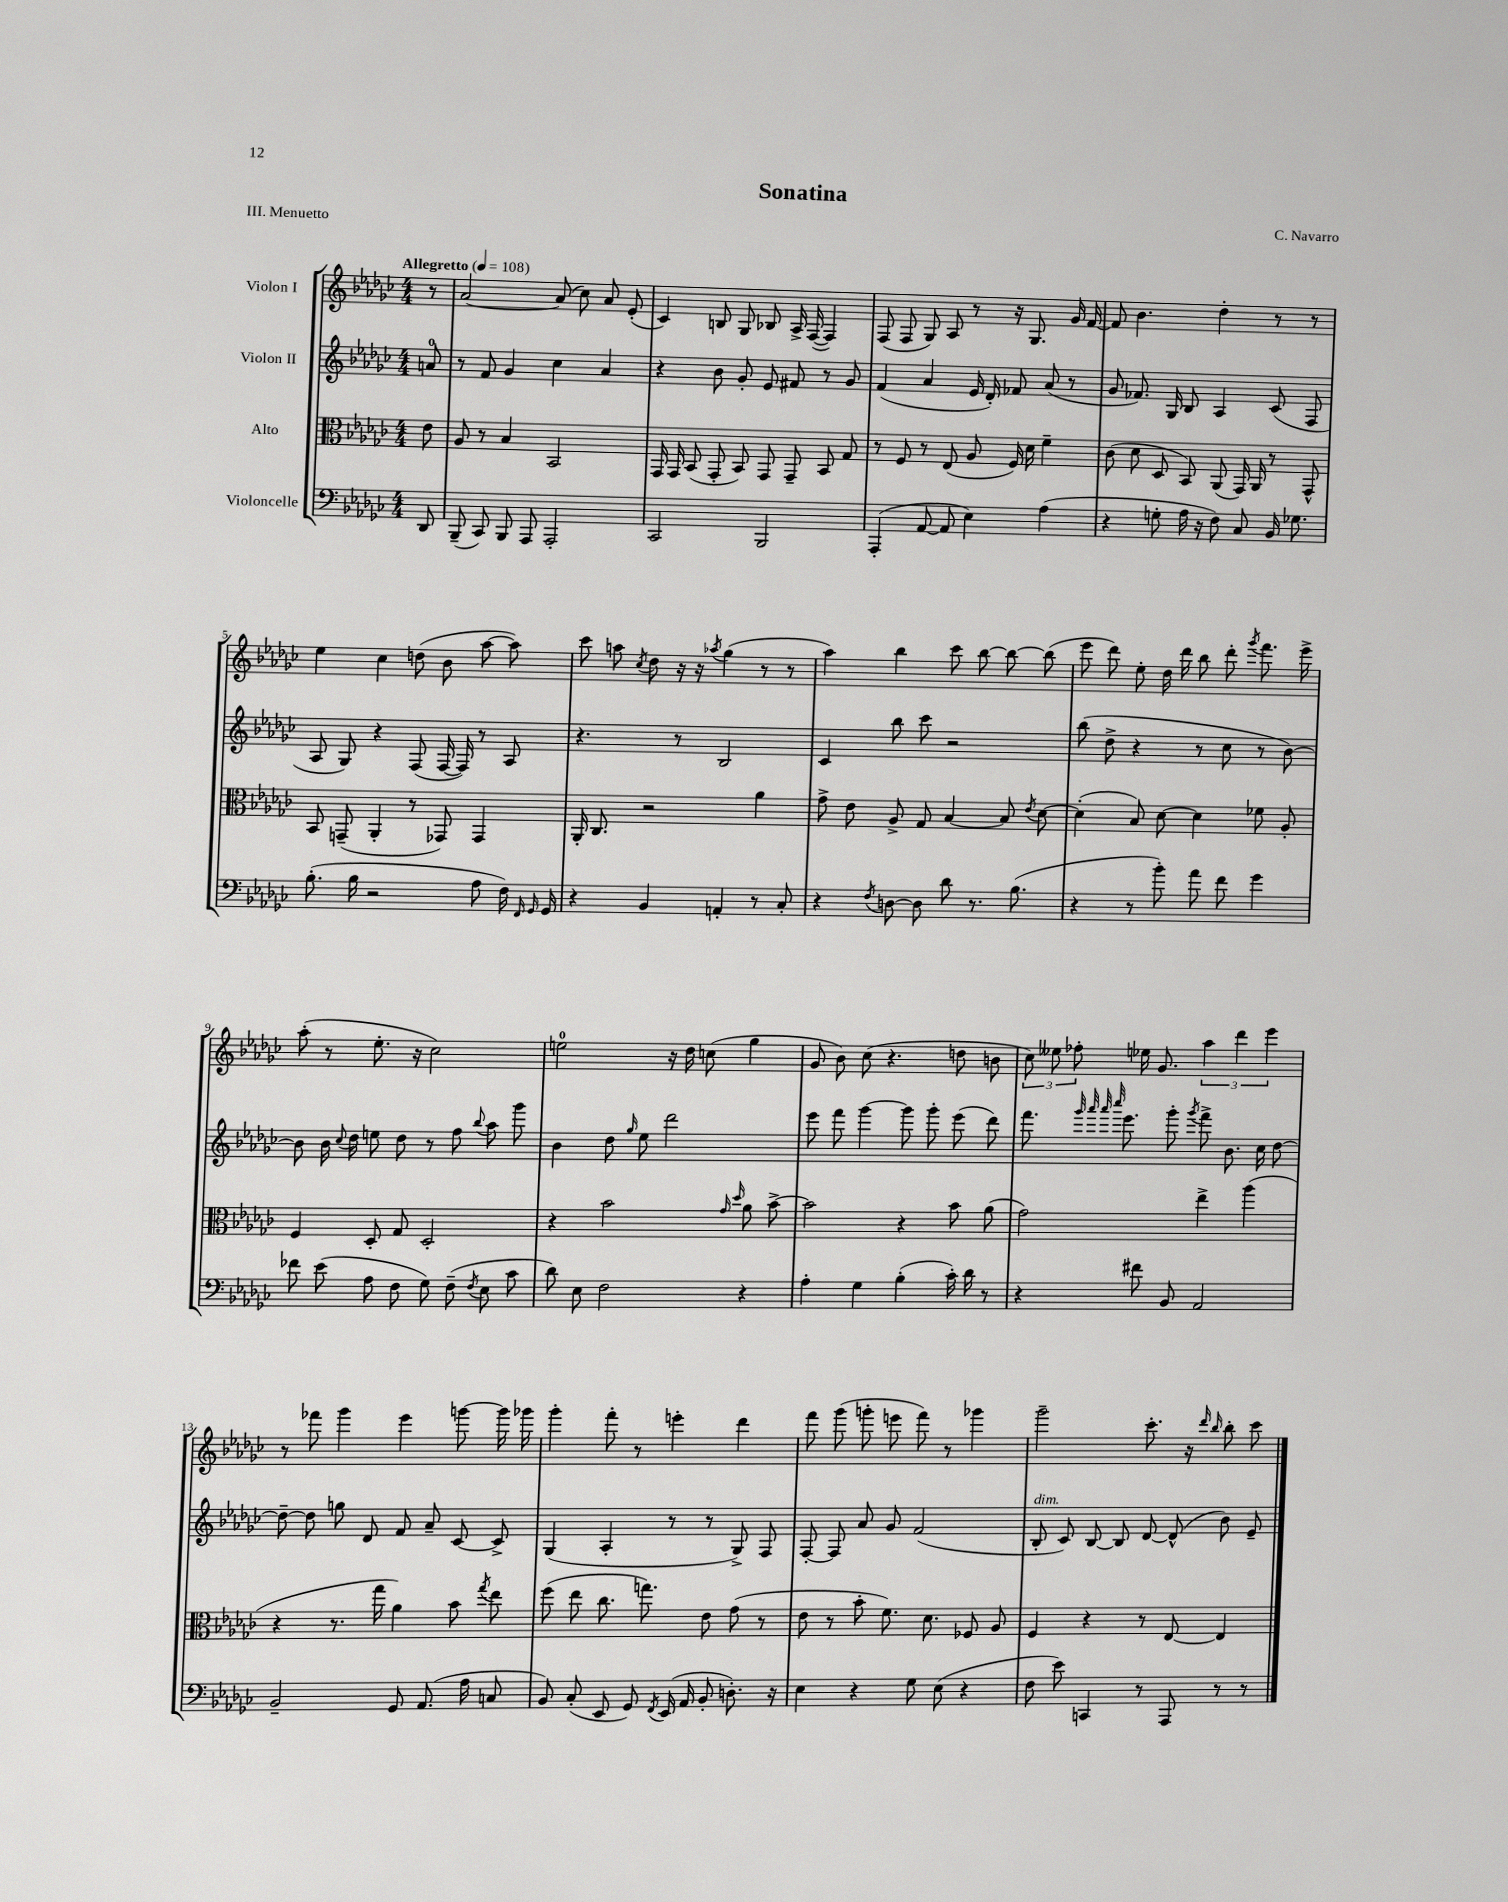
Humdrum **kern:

**kern	**kern	**kern	**kern
*part4	*part3	*part2	*part1
*staff4	*staff3	*staff2	*staff1
*I"Violoncelle	*I"Alto	*I"Violon II	*I"Violon I
*clefF4	*clefC3	*clefG2	*clefG2
*k[b-e-a-d-g-c-]	*k[b-e-a-d-g-c-]	*k[b-e-a-d-g-c-]	*k[b-e-a-d-g-c-]
*M4/4	*M4/4	*M4/4	*M4/4
*MM108	*MM108	*MM108	*MM108
=	=	=	=
!	!	!	!LO:TX:a:B:t=Allegretto
8DD-/	8e-\	8an/	8r
=1	=1	=1	=1
(8BBB-~/	8A-/	8r	[2a-/
8CC-/)	8r	8f/	.
8BBB-/	4B-/	4g-/	.
8AAA-/	.	.	.
2AAA-'/	2BB-/	4cc-\	(8a-/]
.	.	.	8cc-\)
.	.	4a-/	8a-/
.	.	.	(8e-'/
=2	=2	=2	=2
2CC-/	16GG-/	4r	4c-/)
.	16GG-/	.	.
.	(8BB-/	.	.
.	8GG-'/	8b-\	8Bn/
.	8BB-/)	8g-'/	8G-/
2BBB-/	8GG-/	8e-/	8B-X/
.	8GG-~/	8f#X/	16A-^/
.	.	.	([16F/
.	8BB-/	8r	4F/])
.	8G-/	8g-/	.
=3	=3	=3	=3
(4AAA-'/	8r	(4f/	(8F/
.	8F/	.	8F/
[8AA-/	8r	4a-/	8G-/)
8AA-/]	(8E-/	.	8A-/
4E-\)	8A-/	16e-/	8r
.	.	16d-'/)	.
.	16F/)	8f-X/	16r
.	16d-\	.	8.G-/
(4A-\	4f~\	(8a-/	.
.	.	8r	16g-/
.	.	.	[16f/
=4	=4	=4	=4
4r	(8c-\	8g-/	8f/]
.	8d-\	8.f-X/)	4.b-\
8Gn'\	8D-/	.	.
.	.	16G-/	.
16A-\	8BB-/)	8B-/	.
16r	.	.	.
8F\)	(8AA-/	4A-/	4dd-'\
8C-/	16GG-/)	.	.
.	16AA-/	.	.
16BB-/	8r	(8c-/	8r
8.G-X\	.	.	.
.	8GG-^^/	8F/	8r
!!LO:LB:g=z
=5	=5	=5	=5
(8.B-'\	8BB-/	8A-/	4ee-\
.	(8GGn~/	8G-/)	.
16B-\	.	.	.
2r	4AA-'/	4r	4cc-\
.	8r	(8F/	(8ddn\
.	8GG-X/)	[16F/	8b-\
.	.	16F/])	.
8A-\	4GG-/	8r	[8aa-\
16F\)	.	8A-/	8aa-\])
16qqFF/	.	.	.
16qqGG-/	.	.	.
16GG-/	.	.	.
=6	=6	=6	=6
4r	16AA-'/	4.r	8ccc-\
.	8.C-/	.	.
.	.	.	8aan\
.	.	.	8qcc-/
4BB-/	2r	.	8dd-\
.	.	8r	16r
.	.	.	16r
.	.	.	8qaa-X/
4AAn'/	.	2B-/	(4gg-\
8r	4a-\	.	8r
8C-'/	.	.	8r
=7	=7	=7	=7
4r	8g-^\	4c-/	4aa-\)
.	8e-\	.	.
8qF/	.	.	.
[8Dn\	8A-^/	8bb-\	4bb-\
8D\]	8G-/	8ccc-\	.
8d-\	[4B-/	2r	8ccc-\
8.r	.	.	[8bb-\
.	8B-/]	.	8bb-\_
(8.B-\	.	.	.
.	8qe-/	.	.
.	[8d-\	.	(8bb-\]
=8	=8	=8	=8
4r	(4d-'\]	(8bb-\	8eee-\
.	.	8dd-^\	8ddd-\)
8r	8B-/)	4r	8ee-'\
8b-'\)	[8d-\	.	16dd-\
.	.	.	16ddd-\
8a-\	4d-\]	8r	8bb-\
8f\	.	8cc-\	8ddd-'\
.	.	.	8qggg-/
4g-\	8f-X\	8r	8.fff\
.	8A-'/	[8b-\)	.
.	.	.	16eee-^\
!!LO:LB:g=z
=9	=9	=9	=9
8f-X\	4F/	8b-\]	(8aa-'\
(8e-\	.	16b-\	8r
.	.	8qqcc-/	.
.	.	16dd-\	.
8A-\	8D-'/	8een\	8.ee-'\
8F\	8G-/	8dd-\	.
.	.	.	16r
8G-\)	2D-'/	8r	2cc-\)
(8F~\	.	8ff\	.
8qF/	.	8qqbb-/	.
8E-\	.	8aa-\	.
8c-\	.	8ggg-\	.
=10	=10	=10	=10
8d-\)	4r	4b-\	2een\
8E-\	.	.	.
2F\	2b-\	8dd-\	.
.	.	16qqgg-/	.
.	.	8ee-\	.
.	.	2ddd-\	16r
.	.	.	16dd-\
.	.	.	(8ccn\
.	16qqg-/	.	.
.	16qqdd-/	.	.
4r	8a-\	.	4gg-\
.	[8b-^\	.	.
=11	=11	=11	=11
4A-'\	2b-\]	8eee-\	8g-/
.	.	8fff\	8b-\)
4G-\	.	[4ggg-\	(8cc-\
.	.	.	4.r
(4B-'\	4r	8ggg-\]	.
.	.	8ggg-'\	.
16c-'\)	8b-\	(8eee-\	8ddn\
16d-\	.	.	.
8r	(8a-\	8ddd-\)	8bn\
=12	=12	=12	=12
4r	2g-\)	8.fff\	12cc-\)
.	.	.	12ee--X\
.	.	.	12ff-X'\
.	.	32qqggg-/	.
.	.	32qqaaa-/	.
.	.	32qqaaa-/	.
.	.	32qqcccc-/	.
.	.	8.eee-\	.
8f#X\	.	.	16ee-X\
.	.	.	8.g-/
8BB-/	.	8ggg-'\	.
.	.	8qggg-/	.
2AA-/	4ee-^\	8fff^\	6aa-\
.	.	8.b-\	.
.	.	.	6ddd-\
.	(4aa-\	.	.
.	.	16cc-\	.
.	.	.	6eee-\
.	.	[8dd-\	.
!!LO:LB:g=z
=13	=13	=13	=13
2BB-~/	4r	8dd-~\_	8r
.	.	8dd-\]	8fff-X\
.	8.r	8ggn\	4ggg-\
.	.	8d-/	.
.	16gg-\	.	.
8GG-/	4a-\)	8f/	4eee-\
(8.AA-/	.	8a-~/	.
.	8b-\	[8c-/	[8gggn\
16A-\	.	.	.
.	8qgg-/	.	.
8Cn/	8ee-\	8c-^/]	16ggg\]
.	.	.	16ggg-X\
=14	=14	=14	=14
8BB-/)	(8ff\	(4G-/	4ggg-'\
(8C-'/	8ee-\	.	.
8EE-/	8.cc-\	4A-'/	8fff'\
8GG-/)	.	.	8r
.	8.ggn\)	.	.
8qFF/	.	.	.
(16EE-/	.	8r	4eeen'\
16AA-/	.	.	.
8BB-'/	8e-\	8r	.
8.Dn'\)	(8g-\	8G-^/)	4ddd-\
.	8r	8F/	.
16r	.	.	.
=15	=15	=15	=15
4E-\	8e-\	[8F'/	8fff\
.	8r	8F/]	(8ggg-\
4r	8b-'\	8a-/	8gggn'\
.	8.f\)	8g-/	8eeen\
8G-\	.	(2f/	8fff\)
.	8.d-\	.	.
(8E-\	.	.	8r
4r	8F-X/	.	4ggg-X\
.	8A-/	.	.
=16	=16	=16	=16
!	!	!LO:TX:a:i:t=dim.	!
8F\	4F/	8B-'/	2ggg-~\
8e-\)	.	8c-/)	.
4CCn/	4r	[8B-/	.
.	.	8B-/]	.
8r	8r	[8d-/	8.ccc-'\
8AAA-/	[8E-/	(8d-^^/]	.
.	.	.	16r
.	.	.	16qqddd-/
.	.	.	16qqbb-/
8r	4E-/]	8b-\)	8bb-'\
8r	.	8e-~/	8ccc-\
==	==	==	==
*-	*-	*-	*-
